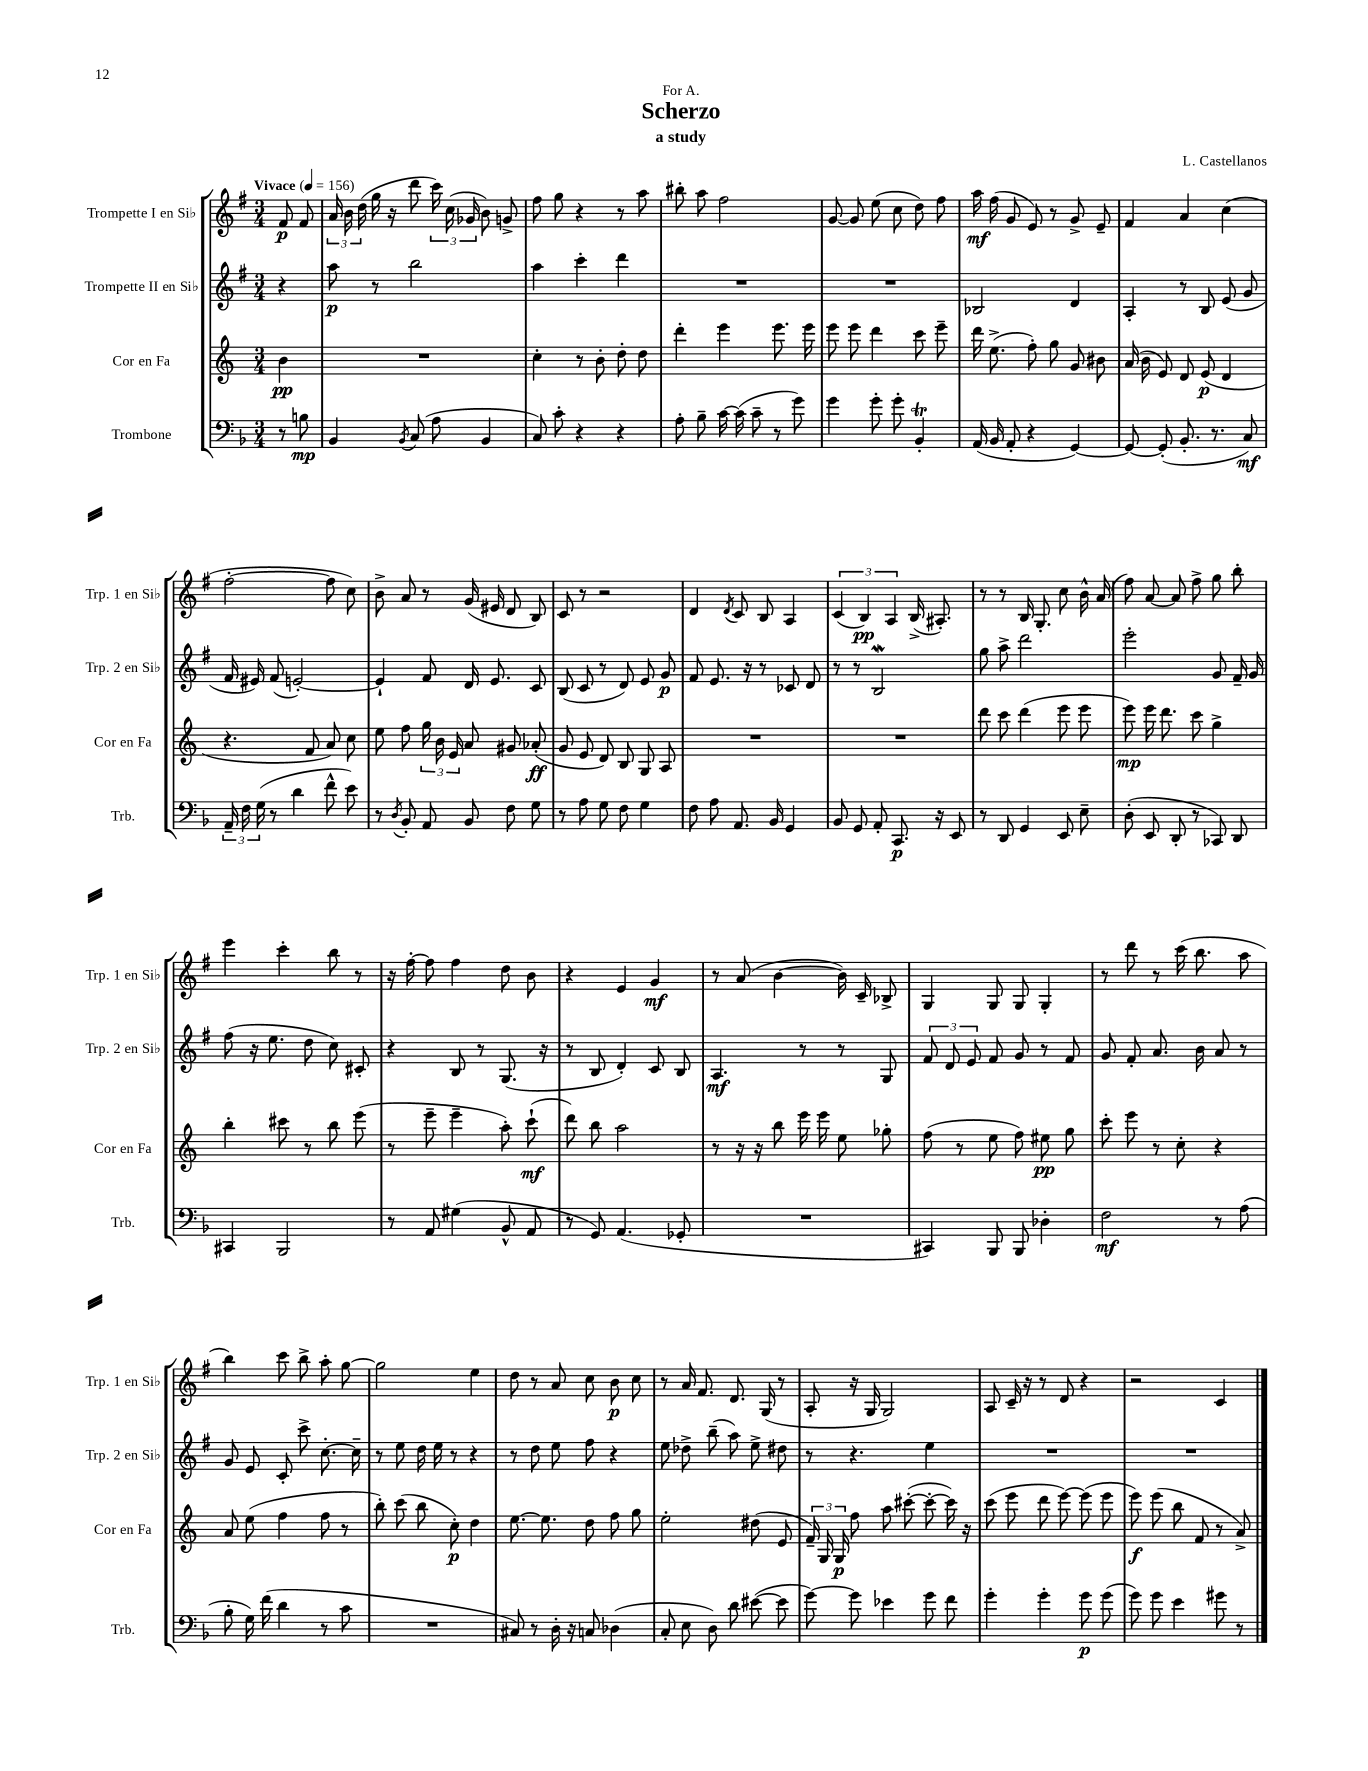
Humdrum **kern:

**kern	**kern	**kern	**kern
*staff4	*staff3	*staff2	*staff1
*clefF4	*clefG2	*clefG2	*clefG2
*k[b-]	*k[]	*k[f#]	*k[f#]
*M3/4	*M3/4	*M3/4	*M3/4
*MM156	*MM156	*MM156	*MM156
8r	4b\	4r	8f#/
8B\	.	.	8f#/
=	=	=	=
4BB-/	2.r	8aa\	24a/
.	.	.	24b\
.	.	.	(24dd\
.	.	8r	16gg\
.	.	.	16r
8qBB-/	.	.	.
(8C/	.	2bb\	8ddd\
8A\	.	.	24ccc\)
.	.	.	(24cc\
.	.	.	24g-/
4BB-/	.	.	8b\)
.	.	.	8g^/
=	=	=	=
8C/)	4cc'\	4aa\	8ff#\
8c'\	.	.	8gg\
4r	8r	4ccc'\	4r
.	8b'\	.	.
4r	8dd'\	4ddd\	8r
.	8dd\	.	8aa\
=	=	=	=
8A'\	4ddd'\	2.r	8bb#'\
8B-~\	.	.	8aa\
[16c\	4eee\	.	2ff#\
(16c\]	.	.	.
8c~\	.	.	.
8r	8.eee\	.	.
8g\)	.	.	.
.	16eee\	.	.
=	=	=	=
4g\	8eee\	2.r	[8g/
.	8eee\	.	8g/]
8g'\	4ddd\	.	(8ee\
8g'\	.	.	8cc\
4BB-'/	8ccc\	.	8dd\)
.	8eee~\	.	8ff#\
=	=	=	=
(16AA/	16ddd\	2B-/	16aa\
16BB-/	(8.ee^\	.	(16ff#\
8AA'/	.	.	8g/
4r	8ff'\)	.	8e/)
.	8gg\	.	8r
[4GG/)	8g/	4d/	8g^/
.	8b#\	.	8e~/
=	=	=	=
8GG/_	(16a/	4A'/	4f#/
.	16b\	.	.
(8GG'/]	8e/)	.	.
8.BB-'/	8d/	8r	4a/
.	(8e/	8B/	.
8.r	.	.	.
.	4d/	(8e/	(4cc\
8C/)	.	8g/	.
=	=	=	=
24AA~/	4.r	16f#/	[2ff#'\
24F\	.	.	.
.	.	16e#/)	.
(24G\	.	.	.
8r	.	(8f#/	.
4d\	.	[2e'/)	.
.	8f/	.	.
8f^^\	8a/)	.	8ff#\]
8e\)	8cc\	.	8cc\)
=	=	=	=
8r	8ee\	4e`/]	8b^\
8qD/	.	.	.
8BB-'/	8ff\	.	8a/
8AA/	24gg\	8f#/	8r
.	24b\	.	.
.	24e/	.	.
8BB-/	8a/	16d/	(16g/
.	.	8.e/	16e#/
8F\	8g#/	.	8d/
8G\	(8a-'/	8c/	8B/)
=	=	=	=
8r	8g/	(8B/	8c/
8A\	8e/	8c/	8r
8G\	8d/)	8r	2r
8F\	8B/	8d/)	.
4G\	8G/	8e/	.
.	8A/	8g/	.
=	=	=	=
8F\	2.r	8f#/	4d/
8A\	.	8.e/	.
.	.	.	8qd/
8.AA/	.	.	8c/
.	.	16r	.
.	.	8r	8B/
16BB-/	.	.	.
4GG/	.	8c-/	4A/
.	.	8d/	.
=	=	=	=
8BB-/	2.r	8r	(6c/
8GG/	.	8r	.
.	.	.	6B/)
8AA'/	.	2B/	.
.	.	.	6A/
8.CC/	.	.	.
.	.	.	(16B^/
16r	.	.	8.A#'/)
8EE/	.	.	.
=	=	=	=
8r	8ddd\	8gg\	8r
8DD/	8ccc\	8aa^\	8r
4GG/	(4ddd\	2ddd\	16B/
.	.	.	8.G'/
8EE/	8eee\	.	8cc\
8E~\	8eee\	.	16b^^\
.	.	.	(16a/
=	=	=	=
(8D'\	8eee\)	2eee'\	8ff#\)
8EE/	16eee\	.	[8a/
.	8.ddd\	.	.
8DD'/	.	.	8a/]
8r	8ccc\	.	8ff#^\
8CC-/)	4gg^\	8g/	8gg\
8DD/	.	16f#~/	8bb'\
.	.	16g/	.
=	=	=	=
4CC#/	4bb'\	(8ff#\	4eee\
.	.	16r	.
.	.	8.ee\	.
2BBB-/	8ccc#\	.	4ccc'\
.	8r	8dd\	.
.	8bb\	8cc\)	8bb\
.	(8eee\	8c#'/	8r
=	=	=	=
8r	8r	4r	16r
.	.	.	[16ff#'\
8AA/	8eee~\	.	8ff#\]
(4G#\	4eee~\	8B/	4ff#\
.	.	8r	.
8BB-^^/	8aa'\)	(8.G/	8dd\
8AA/	(8ccc`\	.	8b\
.	.	16r	.
=	=	=	=
8r	8ddd\)	8r	4r
8GG/)	8bb\	8B/	.
(4.AA/	2aa\	4d'/)	4e/
.	.	8c/	4g/
8GG-'/	.	8B/	.
=	=	=	=
2.r	8r	4.A/	8r
.	16r	.	(8a/
.	16r	.	.
.	8bb\	.	[4b\
.	16eee\	8r	.
.	16eee\	.	.
.	8ee\	8r	16b\])
.	.	.	16c~/
.	8gg-'\	8G/	8B-^/
=	=	=	=
4CC#/)	(8ff\	12f#/	4G/
.	.	12d/	.
.	8r	.	.
.	.	12e/	.
8BBB-/	8ee\	8f#/	8G/
8BBB-/	8ff\)	8g/	8G/
4D-'\	8ee#\	8r	4G'/
.	8gg\	8f#/	.
=	=	=	=
2F\	8ccc'\	8g/	8r
.	8eee\	8f#'/	8ddd\
.	8r	8.a/	8r
.	8cc'\	.	(16ccc\
.	.	16b\	8.bb\
8r	4r	8a/	.
(8A\	.	8r	8aa\
=	=	=	=
8B-'\	8a/	8g/	4bb\)
16G\)	(8ee\	8e/	.
(16f\	.	.	.
4d\	4ff\	8c'/	8ccc\
.	.	8ccc^\	8bb^\
8r	8ff\	[8.cc'\	8aa'\
8c\	8r	.	[8gg\
.	.	16cc~\]	.
=	=	=	=
2.r	8bb'\)	8r	2gg\]
.	(8ccc\	8ee\	.
.	8bb\	16dd\	.
.	.	16ee\	.
.	8cc'\)	8r	.
.	4dd\	4r	4ee\
=	=	=	=
8C#/)	[8.ee\	8r	8dd\
8r	.	8dd\	8r
.	8.ee\]	.	.
16D'\	.	8ee\	8a/
16r	.	.	.
8C/	8dd\	8ff#\	8cc\
(4D-\	8ff\	4r	8b\
.	8gg\	.	8cc\
=	=	=	=
8C'/	2ee'\	8ee\	8r
8E\	.	8dd-^\	16a/
.	.	.	8.f#/
8D\)	.	(8bb~\	.
8d\	.	8aa\)	8.d/
([8e#\	(8dd#\	8ee^\	.
.	.	.	(16G/
8e#\]	8e/	8dd#\	8r
=	=	=	=
[8g\)	24f~/)	8r	8A'/
.	24G/	.	.
.	24G/	.	.
8g\]	8ff\	4.r	16r
.	.	.	16G/
4e-\	8aa\	.	2G/)
.	([8ccc#'\	.	.
8g\	8ccc#'\_	4ee\	.
8f\	16ccc#\])	.	.
.	16r	.	.
=	=	=	=
4g'\	(8ccc\	2.r	8A/
.	8eee\	.	16c~/
.	.	.	16r
4g'\	8ddd\	.	8r
.	[8eee\)	.	8d/
8g\	(8eee\]	.	4r
(8g\	8eee\	.	.
=	=	=	=
8g\)	8eee\)	2.r	2r
8g\	(8eee\	.	.
4e\	8bb\	.	.
.	8f/	.	.
8g#\	8r	.	4c/
8r	8a^/)	.	.
==	==	==	==
*-	*-	*-	*-
